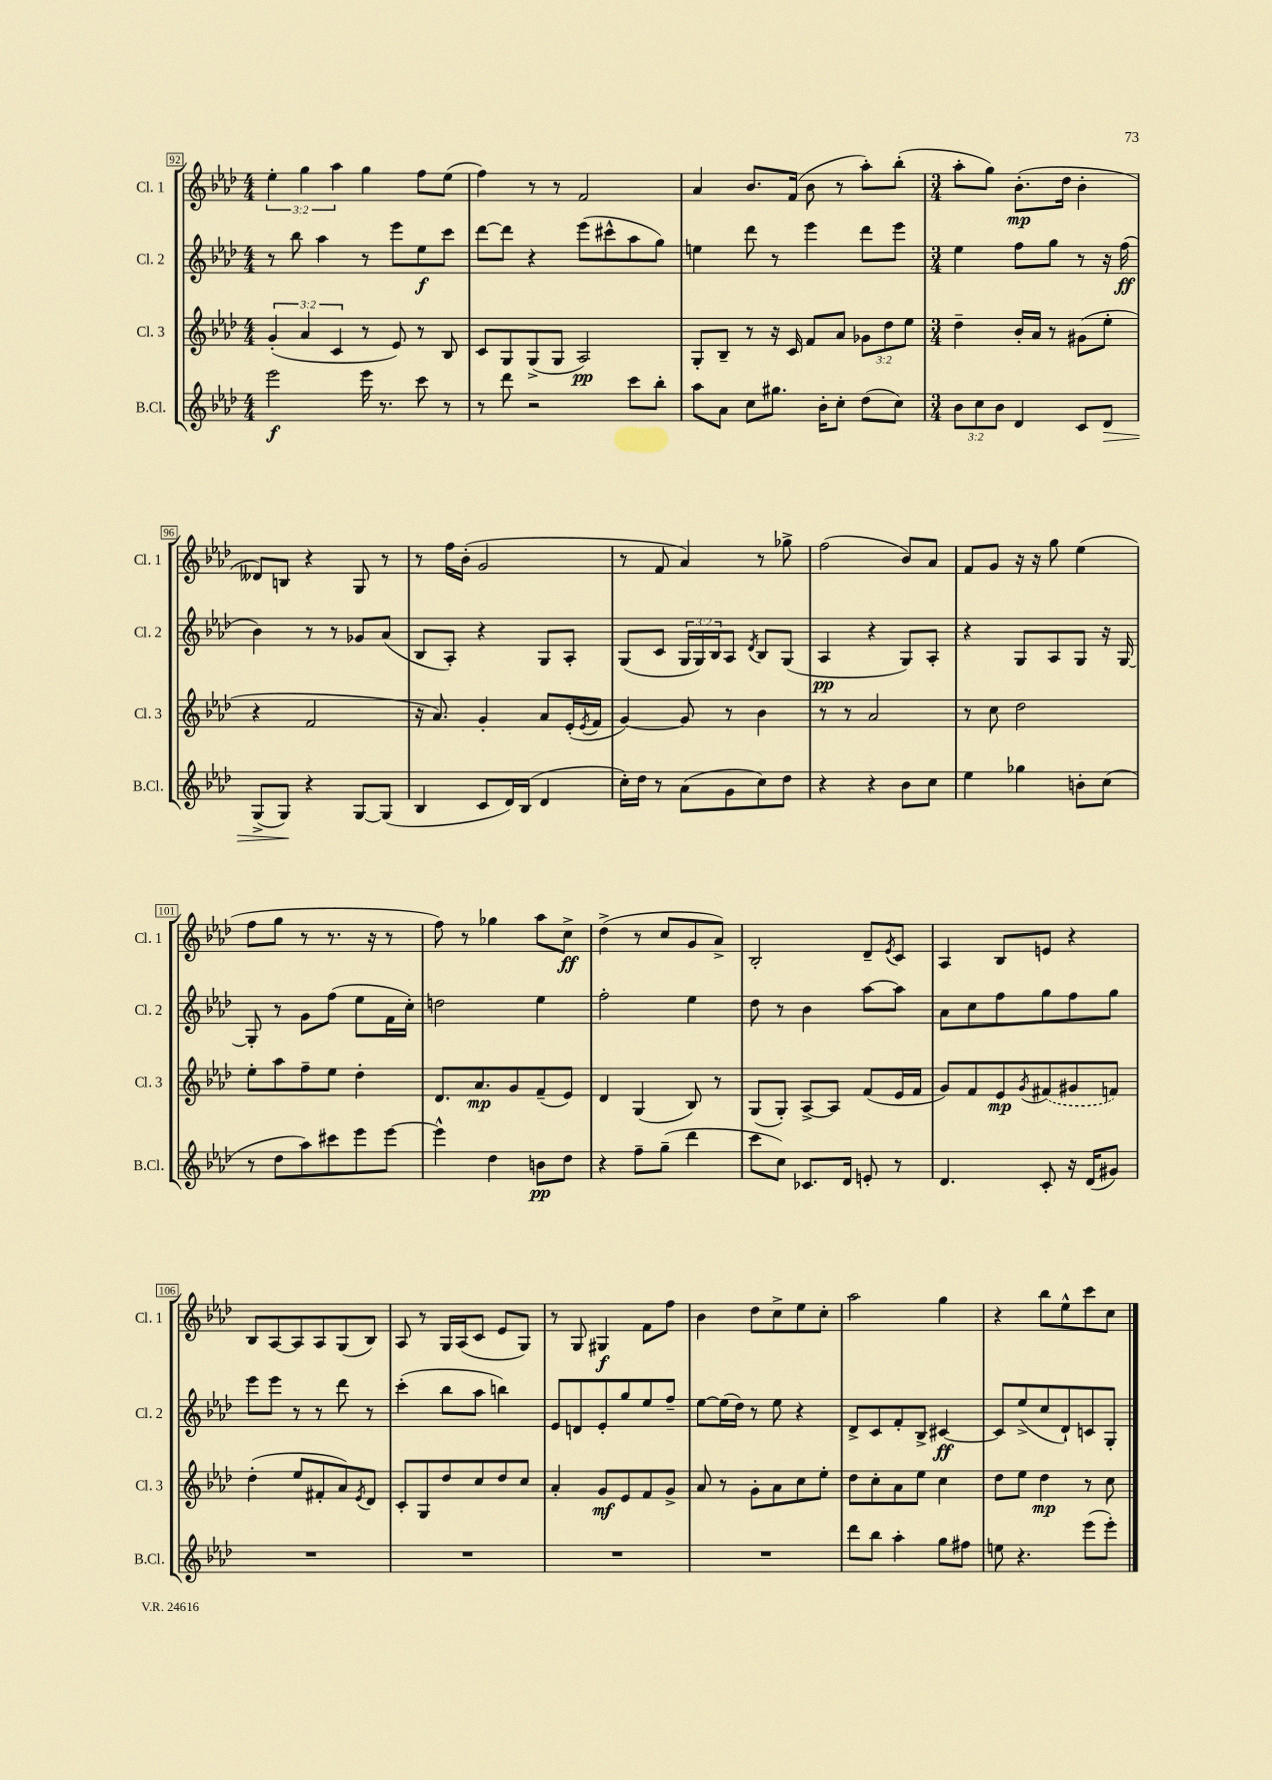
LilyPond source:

<<
\new StaffGroup <<
\new Staff = "s0" \with { instrumentName = "Cl. 1" shortInstrumentName = "Cl. 1" } {
    \clef treble \key aes \major \numericTimeSignature \time 4/4 \override Staff.TupletNumber.text = #tuplet-number::calc-fraction-text
    \tuplet 3/2 { ees''4-. g''4 aes''4 } g''4 f''8 ees''8( |
    f''4) r8 r8 f'2 |
    aes'4 bes'8. f'16( bes'8 r8 aes''8-.) bes''8-.( |
    \numericTimeSignature \time 3/4 aes''8-. g''8) bes'8.-.\mp( des''16 bes'4-. |
    deses'8) b8 r4 g8 r8 |
    r8 f''16 bes'16-.( g'2 |
    r8 f'8 aes'4) r8 ges''8-> |
    f''2( bes'8) aes'8 |
    f'8 g'8 r16 r16 g''8 ees''4( |
    f''8 g''8 r8 r8. r16 r8 |
    f''8) r8 ges''4 aes''8 c''8->\ff |
    des''4->( r8 c''8 g'8 aes'8->) |
    bes2-. des'8-- \acciaccatura { ees'8 } c'8 |
    aes4 bes8 e'8 r4 |
    bes8 aes8~ aes8 aes8 g8( bes8) |
    aes8 r8 g16 aes16( c'8 ees'8 g8) |
    r8 g8 gis4\f f'8 f''8 |
    bes'4 des''8 c''8-> ees''8 c''8-. |
    aes''2 g''4 |
    r4 bes''8 ees''8-^ c'''8 c''8 \bar "|." |
}
\new Staff = "s1" \with { instrumentName = "Cl. 2" shortInstrumentName = "Cl. 2" } {
    \clef treble \key aes \major \numericTimeSignature \time 4/4 \override Staff.TupletNumber.text = #tuplet-number::calc-fraction-text
    r8 bes''8 aes''4 r8 ees'''8 ees''8\f c'''8 |
    des'''8~ des'''8 r4 ees'''8( cis'''8-^ aes''8 g''8) |
    e''4 des'''8 r8 ees'''4 des'''8 ees'''8 |
    \numericTimeSignature \time 3/4 ees''4 f''8 g''8 r8 r16 f''16\ff( |
    bes'4) r8 r8 ges'8 aes'8( |
    bes8 aes8-.) r4 g8 aes8-. |
    g8( c'8 \tuplet 3/2 { g16 g16) bes16 } aes8 \acciaccatura { des'8 } bes8 g8( |
    aes4\pp r4 g8) aes8-. |
    r4 g8 aes8 g8 r16 g16~ |
    g8-. r8 g'8 f''8( ees''8 f'16 c''16-.) |
    d''2 ees''4 |
    f''2-. ees''4 |
    des''8 r8 bes'4 aes''8~ aes''8 |
    aes'8 c''8 f''8 g''8 f''8 g''8 |
    ees'''8 ees'''8 r8 r8 des'''8 r8 |
    c'''4-.( bes''8 aes''8 b''4) |
    ees'8 d'8 ees'8-. g''8 ees''8 f''8-- |
    ees''8~ ees''16( des''16) r8 ees''8 r4 |
    des'8-> c'8 f'8-. bes8-> cis'4~\ff |
    cis'8 ees''8->( c''8 des'8-!) c'8 g8-. \bar "|." |
}
\new Staff = "s2" \with { instrumentName = "Cl. 3" shortInstrumentName = "Cl. 3" } {
    \clef treble \key aes \major \numericTimeSignature \time 4/4 \override Staff.TupletNumber.text = #tuplet-number::calc-fraction-text
    \tuplet 3/2 { g'4-.( aes'4 c'4 } r8 ees'8) r8 bes8 |
    c'8 g8 g8->( g8 aes2\pp) |
    g8-. bes8-- r8 r16 c'16 f'8 aes'8 \tuplet 3/2 { ges'8 des''8 ees''8 } |
    \numericTimeSignature \time 3/4 des''4-- bes'16-. aes'16 r8 gis'8( ees''8-. |
    r4 f'2 |
    r16 aes'8.) g'4-. aes'8 ees'16-.( \acciaccatura { ees'8 } f'16 |
    g'4~) g'8 r8 bes'4 |
    r8 r8 aes'2 |
    r8 c''8 des''2 |
    ees''8-. aes''8 f''8-- ees''8 des''4-. |
    des'8. aes'8.\mp g'8 f'8--( ees'8) |
    des'4 g4( bes8) r8 |
    g8( g8-.) aes8~-> aes8 f'8( ees'16 f'16 |
    g'8) f'8 ees'8\mp \acciaccatura { g'8 } \once \slurDashed fis'8( gis'8 f'8) |
    des''4-.( ees''8 fis'8-. aes'8) \acciaccatura { ees'8 } des'8 |
    c'8-. g8 des''8 c''8 des''8 c''8 |
    aes'4-. g'8\mf ees'8 f'8 g'8-> |
    aes'8 r8 g'8-. aes'8 c''8 ees''8-. |
    des''8 c''8-. aes'8 ees''8 c''4 |
    des''8 ees''8 des''4\mp r8 c''8 \bar "|." |
}
\new Staff = "s3" \with { instrumentName = "B.Cl." shortInstrumentName = "B.Cl." } {
    \clef treble \key aes \major \numericTimeSignature \time 4/4 \override Staff.TupletNumber.text = #tuplet-number::calc-fraction-text
    ees'''2\f ees'''16 r8. c'''8 r8 |
    r8 des'''8 r2 c'''8 bes''8-. |
    aes''8 aes'8 c''8 gis''8. bes'16-. c''8-. des''8( c''8) |
    \numericTimeSignature \time 3/4 \tuplet 3/2 { bes'8 c''8 bes'8 } des'4 c'8 des'8\> |
    g8->( g8\!) r4 g8~ g8( |
    bes4 c'8 des'16) bes16( des'4 |
    c''16-.) des''16 r8 aes'8( g'8 c''8) des''8 |
    r4 r4 bes'8 c''8 |
    ees''4 ges''4 b'8-. c''8( |
    r8 des''8 aes''8) cis'''8 ees'''8 ees'''8~ |
    ees'''4-^ des''4 b'8\pp des''8 |
    r4 f''8-- g''8--( des'''4 |
    c'''8 c''8) ces'8. des'16 e'8-. r8 |
    des'4. c'8-. r16 des'16( gis'8) |
    R2. |
    R2. |
    R2. |
    R2. |
    des'''8 bes''8 aes''4-. g''8 fis''8 |
    e''8 r4. ees'''8( ees'''8-.) \bar "|." |
}
>>
>>
\layout { \context { \Score currentBarNumber = #92 \override BarNumber.stencil = #(make-stencil-boxer 0.1 0.3 ly:text-interface::print) } }
